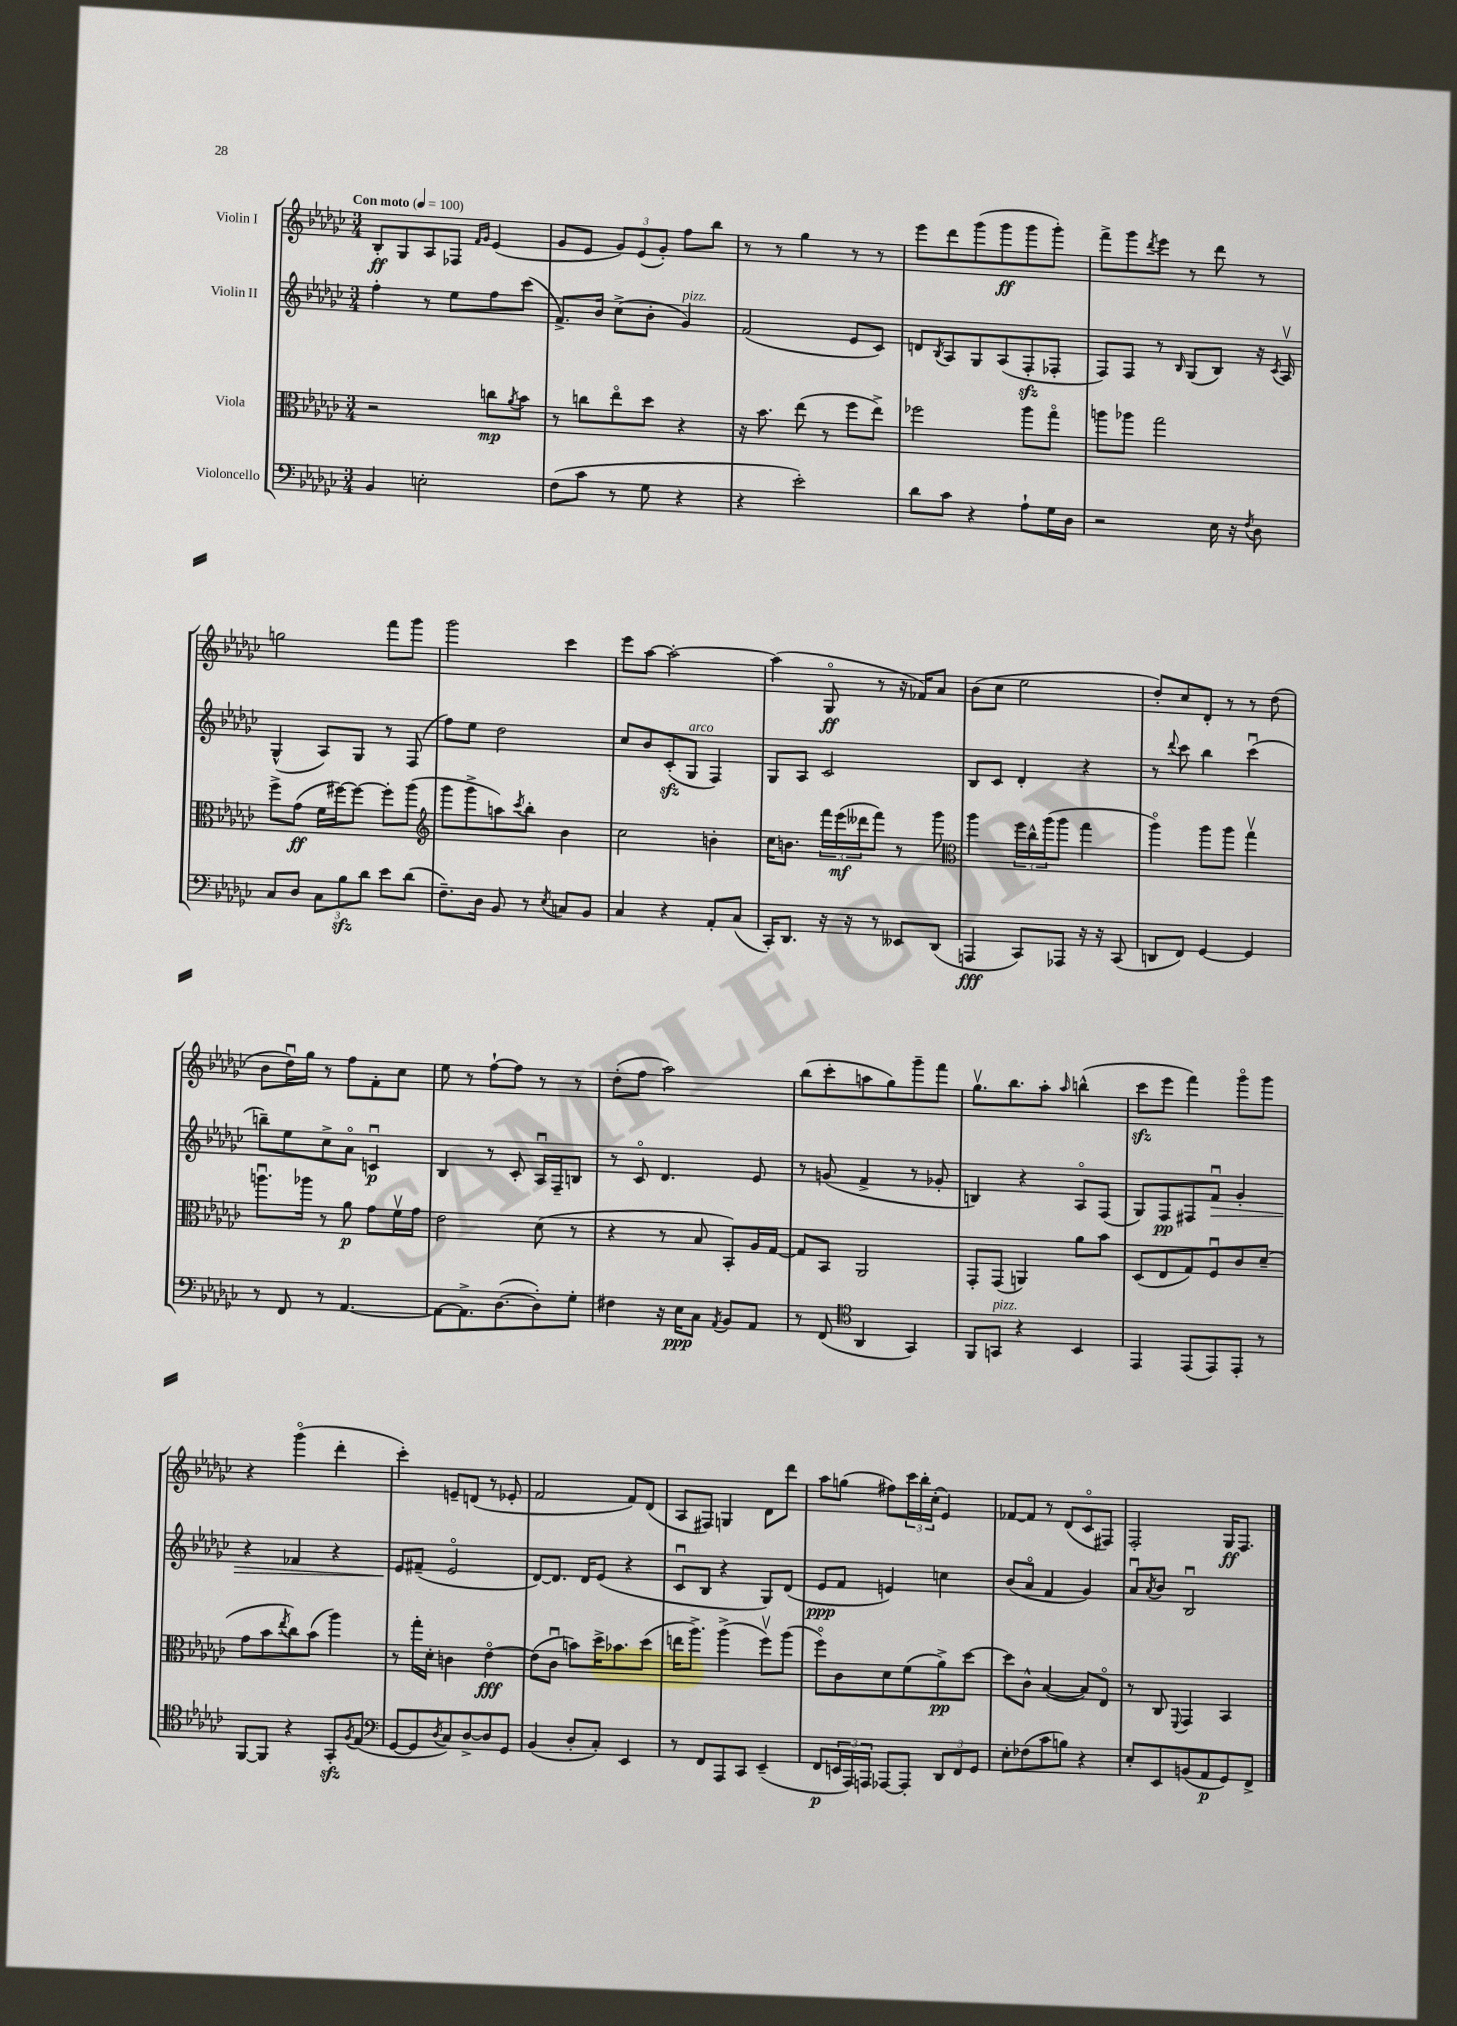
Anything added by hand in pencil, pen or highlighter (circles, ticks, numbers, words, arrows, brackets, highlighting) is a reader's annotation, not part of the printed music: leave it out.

**kern	**kern	**kern	**kern
*staff4	*staff3	*staff2	*staff1
*clefF4	*clefC3	*clefG2	*clefG2
*k[b-e-a-d-g-c-]	*k[b-e-a-d-g-c-]	*k[b-e-a-d-g-c-]	*k[b-e-a-d-g-c-]
*M3/4	*M3/4	*M3/4	*M3/4
*MM100	*MM100	*MM100	*MM100
4BB-	2r	4ff'	8B-'
.	.	.	8G-
2E'	.	8r	8A-
.	.	8ee-	8F-
.	.	.	16qqf
.	.	.	16qqg-
.	8cc	8ff	(4e-
.	8qa-	.	.
.	8b-	(8ccc-	.
=	=	=	=
(8F	8r	8.f^)	8g-
8c-	8cc	.	8e-
.	.	16b-	.
8r	8ee-o	(8cc-^	12g-)
.	.	.	(12e-
8G-	8dd-	8b-'	.
.	.	.	12g-')
4r	4r	4g-)	8ff
.	.	.	8bb-
=	=	=	=
4r	16r	(2f	8r
.	8.b-	.	.
.	.	.	8r
2e-')	(8ee-	.	4gg-
.	8r	.	.
.	8ff	8e-	8r
.	8ee-^)	8c-)	8r
=	=	=	=
8d-	2ff-	8d	8eee-
.	.	8qB-	.
8c-	.	8A-	8ddd-
4r	.	8G-	(8ggg-
.	.	(8A-	8ggg-
8A-`	8aa-	8F'	8ggg-
16G-	8gg-o	8F-'	8ggg-')
16D-	.	.	.
=	=	=	=
2r	8aa	8F)	8fff^
.	8aa-	8F	8ggg-
.	.	.	8qddd-
.	2gg-	8r	8eee-
.	.	16qqB-	.
.	.	(8G-	8r
16E-	.	8B-)	8ddd-
16r	.	.	.
8qF	.	.	.
8D-	.	16r	8r
.	.	8qc-	.
.	.	16A-v	.
=	=	=	=
8C-	8ff^	(4G-^^	2gg
8D-	(8g-	.	.
12C-	16f	8A-)	.
.	[16ff#)	.	.
12B-	.	.	.
.	8ff#_	8G-	.
12d-	.	.	.
8e-	8ff#']	8r	8fff
(8d-	(8aa-	(8F	8ggg-
=	=	=	=
*	*clefG2	*	*
8.F~)	8ggg-	8ff)	2ggg-
.	8ggg-^	8ee-	.
16D-	.	.	.
8BB-	8aa)	2dd-	.
.	8qccc-	.	.
8r	8bb-'	.	.
8qE-	.	.	.
8C	4b-	.	4ccc-
8BB-	.	.	.
=	=	=	=
4C-	2cc-	8cc-	8eee-
.	.	8b-	[8aa-
4r	.	(8c-'	2aa-'_
.	.	8G-	.
8AA-'	4b'	4F)	.
(8C-	.	.	.
=	=	=	=
16CC-')	16cc-	8G-	(4aa-]
8.DD-	8.b	.	.
.	.	8A-	.
16r	24fff	2c-	8G-o
.	(24eee-	.	.
16r	.	.	.
.	24ddd--	.	.
8r	8fff)	.	8r
8EE--	8r	.	16r
.	.	.	16f-)
(8DD-	8ggg-	.	8a-
=	=	=	=
*	*clefC3	*	*
4AAA	4aa-	8B-	(8b-
.	.	8c-	8cc-
8CC-)	24ff	4d-'	2ee-
.	24cc-^^	.	.
.	(24aa-	.	.
8AAA-	8aa-	.	.
16r	4gg-	4r	.
16r	.	.	.
(8CC-	.	.	.
=	=	=	=
8DD	4aa-o)	8r	8dd-')
.	.	8qqddd-	.
8FF)	.	8ccc-	8cc-
[4GG-	8aa-	4bb-	8d-'
.	8aa-	.	8r
4GG-]	4gg-v	(4ccc-u	8r
.	.	.	(8dd-
=	=	=	=
8r	8.aau	8bb~)	8b-
8FF	.	8ee-	16dd-u)
.	16aa-	.	16gg-
8r	8r	8cc-^	8r
[4.AA-	8a-	8a-o	8ff
.	8g-	4cu	8f'
.	16fv	.	8cc-
.	16g-	.	.
=	=	=	=
8AA-_	2e-	4B-	8ee-
8.AA-^]	.	.	8r
.	.	8r	[8ff`
([8.D-	.	.	.
.	.	8c-'	8ff]
8D-'])	(8d-	16A-u	8r
.	.	16F~	.
8G-'	8r	8B	8r
=	=	=	=
4F#	4r	8r	(8dd-'
.	.	8c-o	8ff
16r	8r	4.d-	2aa-)
16E-	.	.	.
8C-	8B-	.	.
8qAA-	.	.	.
8BB-	8BB-')	.	.
8AA-	16A-	8e-	.
.	[16G-	.	.
=	=	=	=
8r	8G-]	8r	(8bb-
(8FF	8BB-	(8g	8ccc-'
*clefC4	*	*	*
4AA-	2AA-	4f^	8aa
.	.	.	8gg-)
4GG-)	.	8r	8ggg-~
.	.	8g-'	8fff
=	=	=	=
8FF	8GG-'	4B)	8.gg-v
8GG	(8GG-	.	.
.	.	.	8.bb-
4r	4AA)	4r	.
.	.	.	8aa-'
.	.	.	16qqaa-
4BB-	8a-	8A-o	(4bb^^
.	8b-	(8F	.
=	=	=	=
4EE-	(8D-	8G-)	8ccc-
.	8E-	8F	8eee-
(8EE-	8G-)	8F#	4fff)
8EE-)	8Fu	8fu	.
8EE-'	8c-	4g-'	8ggg-o
8r	(8d-~	.	8ggg-
=	=	=	=
[8FF	8g-	4r	4r
8FF]	8b-	.	.
.	8qee-	.	.
4r	8cc-)	4f-	(4ggg-o
.	(8b-	.	.
8GG-'	4aa-)	4r	4ddd-'
8qF	.	.	.
(8E-	.	.	.
=	=	=	=
*clefF4	*	*	*
[8GG-	8r	8e-	4ccc-')
8GG-]	16gg-'	(8f#~	.
.	16d-'	.	.
8qD-	.	.	.
8C-)	4c	2e-o	8e~
[8D-^	.	.	(8d
8D-]	[4e-o	.	8r
8GG-	.	.	8e-'
=	=	=	=
(4BB-	(8e-]	[8d-)	2f
.	8c-u	8.d-]	.
8D-'	8b)	.	.
.	.	16d-	.
8C-')	16dd-^	(8e-	.
.	8.b-	.	.
4EE-	.	4r	8f)
.	(8dd-	.	(8d-
=	=	=	=
8r	16ee	8c-u	8A-
.	8.aa-^)	.	.
8FF	.	8B-	8F#)
8AAA-	(4aa-^	4r	4G
8CC-	.	.	.
(4EE-~	8ffv)	8G-)	8d-
.	(8aa-	(8d-	8ddd-
=	=	=	=
8FF	8ffo)	8e-	8aa-
24EE	8c-	8f	(8gg
24AAA-)	.	.	.
24AAA	.	.	.
[8AAA-	8d-	4e)	8ff#)
8AAA-']	(8f	.	24ccc-
.	.	.	24bb-'
.	.	.	(24cc-'
12DD-	8a-^)	4cc	4e-)
12FF	.	.	.
.	[8dd-	.	.
12GG-	.	.	.
=	=	=	=
8E-'	8dd-]	(8b-	[8f-
(8F-	8c-^^	8a-o	8f-]
8c-	([4B-	4f	8r
8B)	.	.	(8d-
4r	8B-])	4g-)	8c-o
.	8E-o	.	8F#)
=	=	=	=
8E-'	8r	8a-u	2F'
.	.	8qa-	.
8EE-	8C-	8b-	.
.	8qqFF	.	.
(8BB	4GG-	2B-u	.
8AA-	.	.	.
8GG-)	4BB-	.	16G-
.	.	.	8.F
8FF^	.	.	.
==	==	==	==
*-	*-	*-	*-
